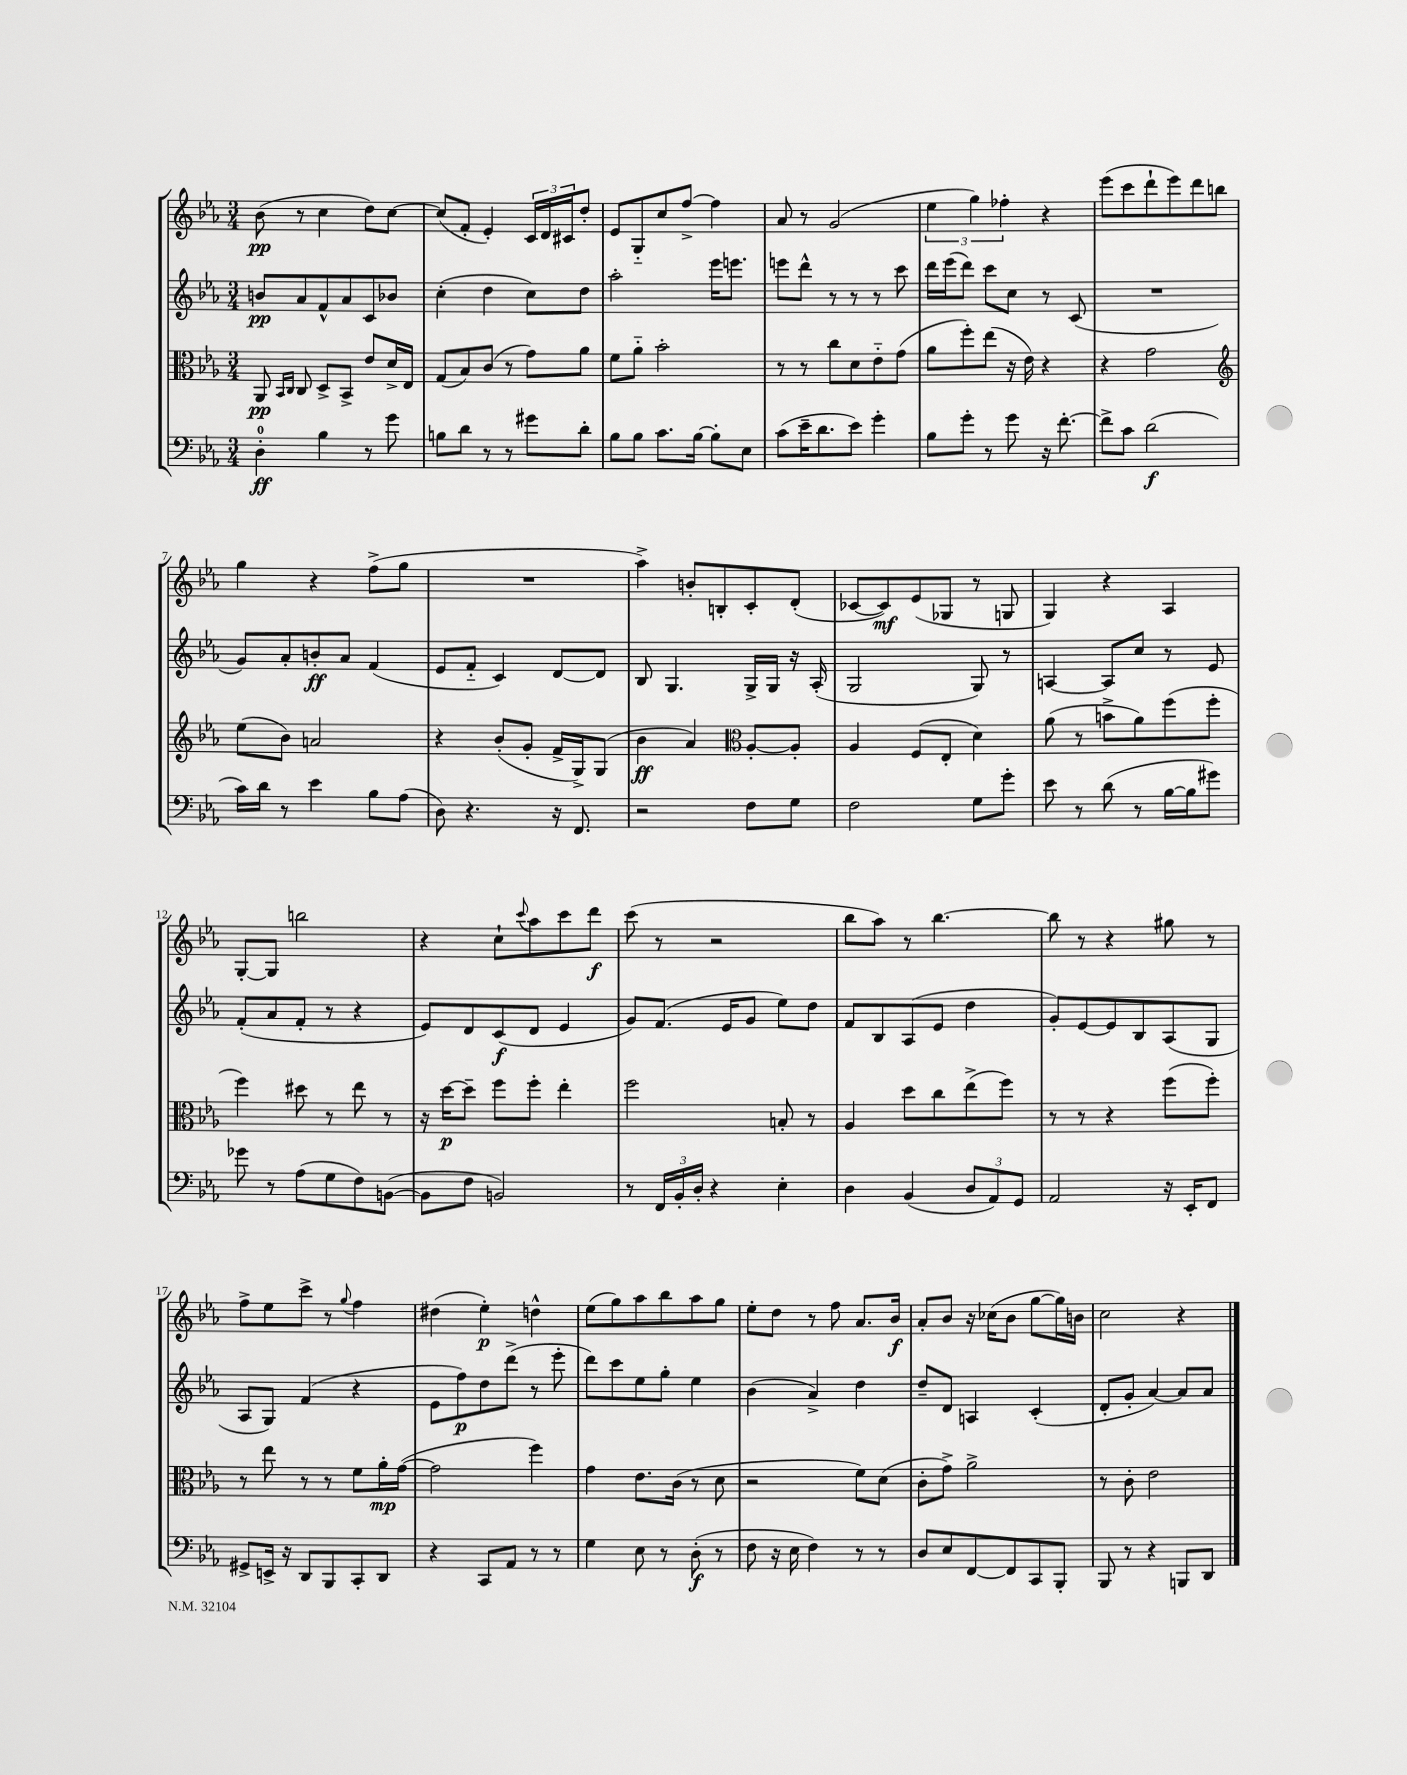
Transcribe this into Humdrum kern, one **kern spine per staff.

**kern	**kern	**kern	**kern
*staff4	*staff3	*staff2	*staff1
*clefF4	*clefC3	*clefG2	*clefG2
*k[b-e-a-]	*k[b-e-a-]	*k[b-e-a-]	*k[b-e-a-]
*M3/4	*M3/4	*M3/4	*M3/4
4D'	8AA-	8b	(8b-
.	16qqBB-	.	.
.	16qqC	.	.
.	8C	8a-	8r
4B-	8D^	8f^^	4cc
.	8BB-^	8a-	.
8r	8e-	8c	8dd)
8g	16d^	8b-	[8cc
.	16E-	.	.
=	=	=	=
8B	(8G	(4cc'	(8cc]
8d	8B-)	.	8f'
8r	(8c	4dd	4e-')
8r	8r	.	.
8g#	8g)	8cc)	24c
.	.	.	24d
.	.	.	24c#
8d'	8a-	8dd	8dd'
=	=	=	=
8B-	8f	2aa-'	8e-
8B-	8a-'~	.	8G'~
8.c	2b-'	.	8cc
.	.	.	[8ff^
[16B-	.	.	.
8B-']	.	16eee-	4ff]
.	.	8.eee	.
8E-	.	.	.
=	=	=	=
(8c	8r	8eee	8a-
16e-~	8r	8ddd^^	8r
8.d	.	.	.
.	8cc	8r	(2g
8e-)	8d	8r	.
4g'	8e-'~	8r	.
.	(8g	8ccc	.
=	=	=	=
8B-	8a-	16ddd	6ee-
.	.	(16eee-	.
8g'	8ff')	8ddd)	.
.	.	.	6gg)
8r	(8ee-	8ccc	.
.	.	.	6ff-'
8g	16r	8cc	.
.	16e-)	.	.
16r	4r	8r	4r
[8.f'	.	.	.
.	.	(8c	.
=	=	=	=
8f^]	4r	2.r	(8eee-
8c	.	.	8ccc
(2d	2g	.	8ddd`
.	.	.	8eee-)
.	.	.	8ddd
.	.	.	8bb
=	=	=	=
*	*clefG2	*	*
16c)	(8ee-	8g)	4gg
16d	.	.	.
8r	8b-)	8a-'	.
4e-	2a	8b'	4r
.	.	8a-	.
8B-	.	(4f	(8ff^
(8A-	.	.	8gg
=	=	=	=
8D)	4r	8e-	2.r
4.r	.	8f'~	.
.	(8b-'	4c)	.
.	8g'	.	.
16r	16f^	[8d	.
8.FF	16G^)	.	.
.	(8G	8d]	.
=	=	=	=
2r	4b-	8B-	4aa-^)
.	.	4.G	.
.	4a-)	.	8b'
.	.	.	8B'
*	*clefC3	*	*
8F	[8A-'	16G^	8c'
.	.	16G	.
8G	8A-']	16r	(8d'
.	.	(16A-'	.
=	=	=	=
2F	4A-	2G	[8c-
.	.	.	8c-])
.	(8F	.	(8e-
.	8E-'	.	8G-
8G	4d)	8G)	8r
8g'	.	8r	8G
=	=	=	=
8e-	(8a-	[4A	4G)
8r	8r	.	.
(8d	8b^	8A]	4r
8r	8a-)	8cc	.
[16B-	(8ff	8r	4A-
16B-]	.	.	.
8g#)	8ff'	8e-	.
=	=	=	=
8g-	4ff)	(8f'	[8G'
8r	.	8a-	8G]
(8A-	8dd#	8f'	2bb
8G	8r	8r	.
8F)	8ee-	4r	.
([8BB	8r	.	.
=	=	=	=
8BB]	16r	8e-)	4r
.	[16dd	.	.
8F	8dd~]	8d	.
2BB)	8ff	(8c	8cc`
.	.	.	8qqccc
.	8ff'	8d	8aa-
.	4ee-'	4e-	8ccc
.	.	.	8ddd
=	=	=	=
8r	2ff	8g)	(8ccc
24FF	.	(8.f	8r
24BB-'	.	.	.
24D'	.	.	.
4r	.	.	2r
.	.	16e-	.
.	.	8g	.
4E-'	8B'	8ee-)	.
.	8r	8dd	.
=	=	=	=
4D	4A-	8f	8bb-
.	.	8B-	8aa-)
(4BB-	8dd	(8A-	8r
.	8cc	8e-	[4.bb-
12D	(8ee-^	4dd	.
12AA-)	.	.	.
.	8ff)	.	.
12GG	.	.	.
=	=	=	=
2AA-	8r	8g')	8bb-]
.	8r	[8e-	8r
.	4r	8e-]	4r
.	.	8B-	.
16r	(8ff	(8A-	8gg#
16EE-'	.	.	.
8FF	8ff')	8G	8r
=	=	=	=
8GG#^	8r	8A-	8ff^
16EE^	8ee-	8G)	8ee-
16r	.	.	.
8DD	8r	(4f	8ccc^
8BBB-	8r	.	8r
.	.	.	8qqgg
8CC'	8f	4r	4ff
8DD	16a-'	.	.
.	([16g	.	.
=	=	=	=
4r	2g]	8e-	(4dd#
.	.	8ff)	.
8CC	.	8dd	4ee-')
8AA-	.	(8ddd^	.
8r	4ff)	8r	4dd^^
8r	.	8eee-'	.
=	=	=	=
4G	4g	8ddd)	(8ee-
.	.	8ccc	8gg)
8E-	8.e-	8ee-	8aa-
8r	.	8gg'	8bb-
.	(16c	.	.
(8D'	8r	4ee-	8aa-
8r	8d	.	8gg
=	=	=	=
8F	2r	(4b-	8ee-'
16r	.	.	8dd
16E-	.	.	.
4F)	.	4a-^)	8r
.	.	.	8ff
8r	8f)	4dd	8.a-
8r	(8d	.	.
.	.	.	16b-
=	=	=	=
8D	8c'	8dd~	8a-'
8E-	8g^)	8d	8b-
[8FF	2a-^	4A	16r
.	.	.	(16cc-
8FF]	.	.	8b-
8CC	.	(4c'	[8gg
8BBB-'	.	.	16gg])
.	.	.	16b
=	=	=	=
8BBB-	8r	8d'	2cc
8r	8c'	8g'	.
4r	2e-	[4a-)	.
8BBB	.	8a-]	4r
8DD	.	8a-	.
==	==	==	==
*-	*-	*-	*-
